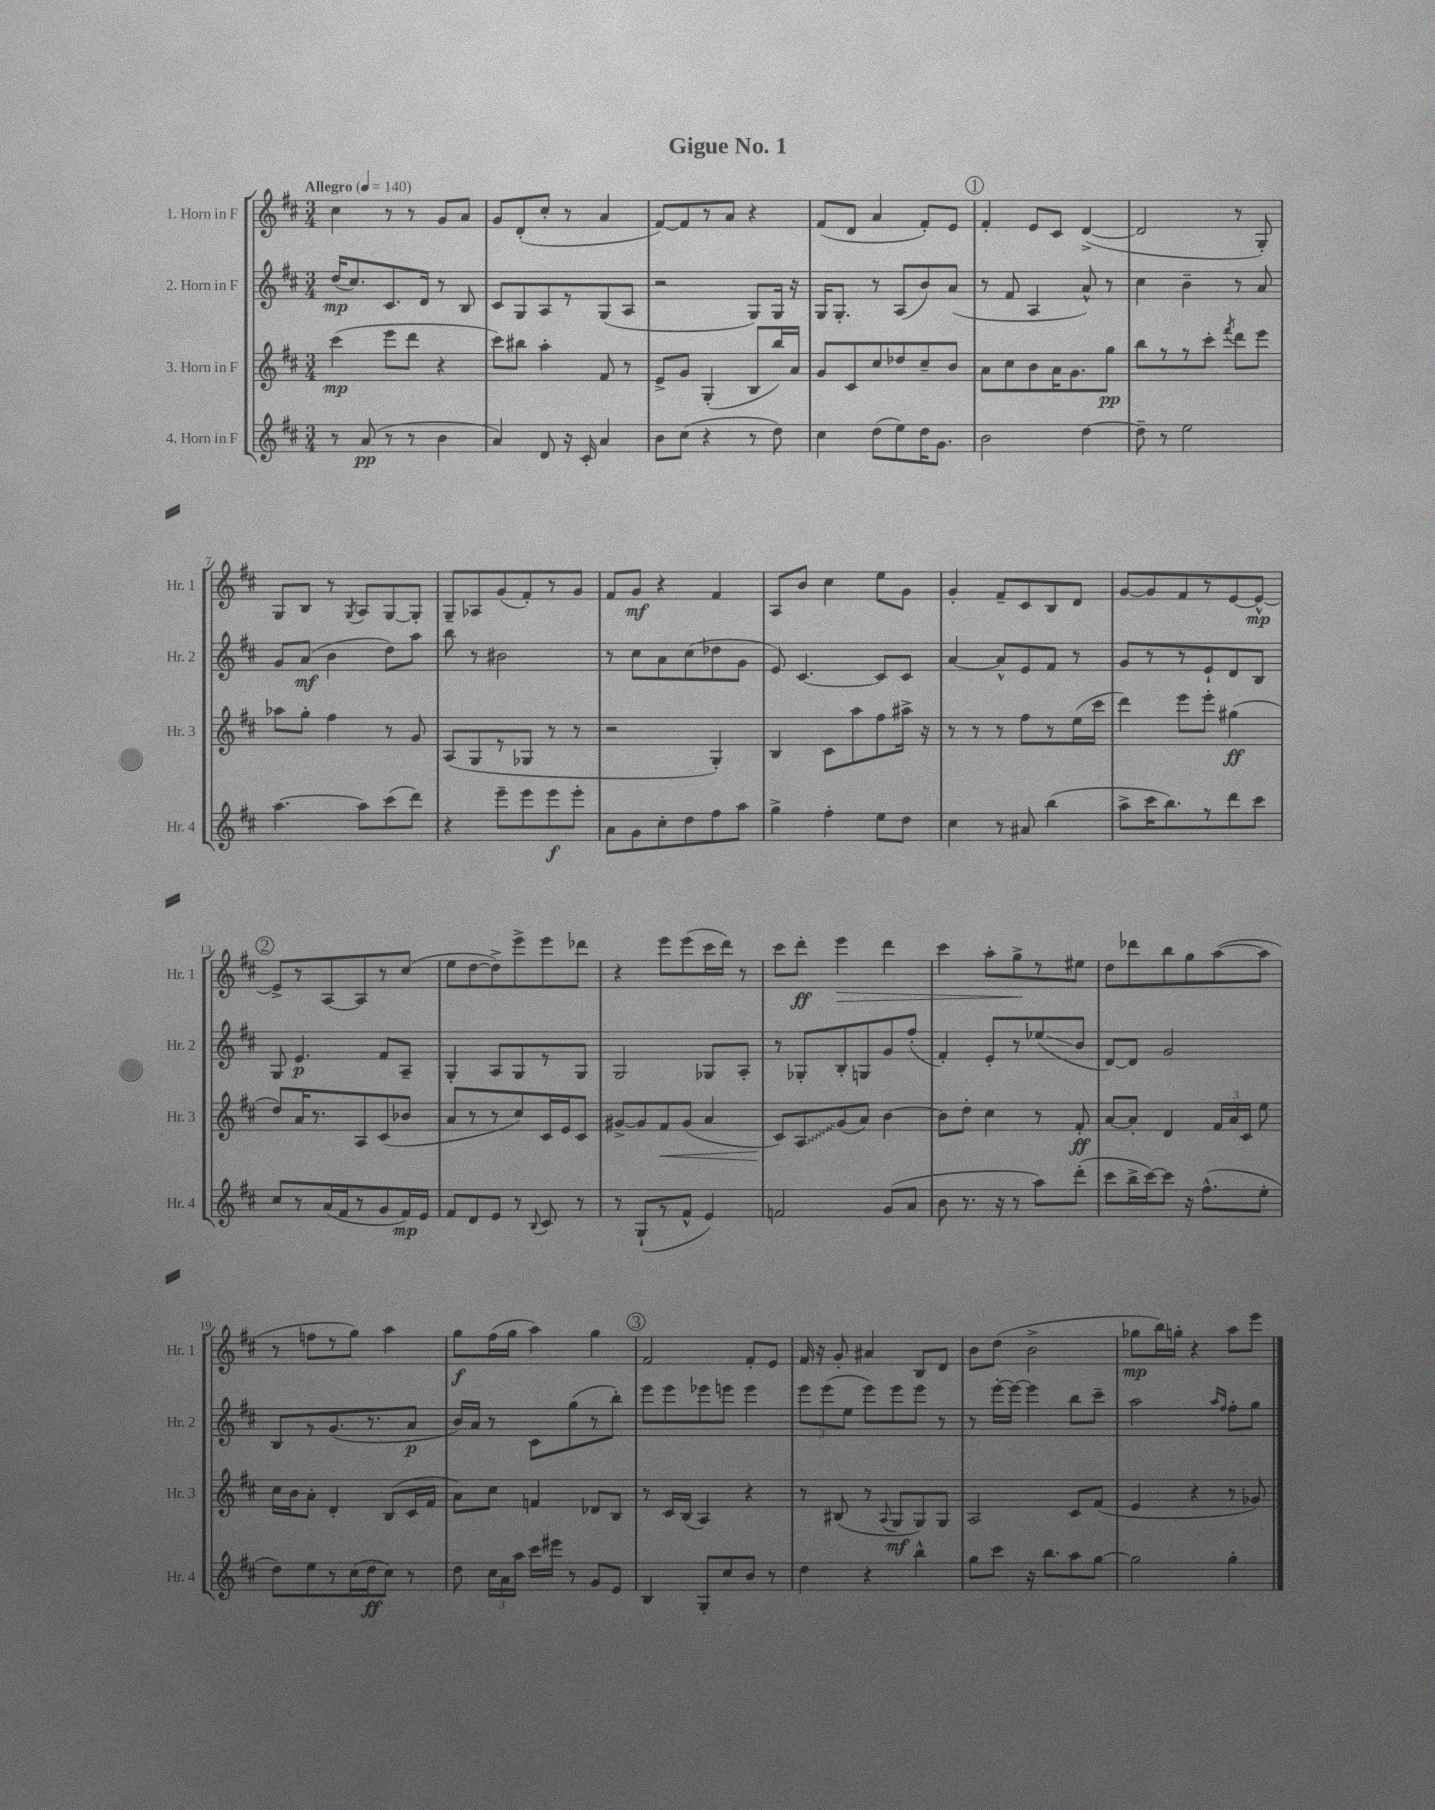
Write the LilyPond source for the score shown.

\header { title = "Gigue No. 1" }
<<
\new StaffGroup <<
\new Staff = "s0" \with { instrumentName = "1. Horn in F" shortInstrumentName = "Hr. 1" } {
    \clef treble \key d \major \numericTimeSignature \time 3/4 \tempo "Allegro" 4 = 140
    \autoBeamOff cis''4 r8 r8 g'8[ a'8] |
    g'8[ d'8-.( cis''8]-. r8 a'4 |
    fis'8[~) fis'8 r8 a'8] r4 |
    fis'8[( d'8] a'4 fis'8[-.) e'8] |
    \mark \markup { \circle "1" } fis'4-. e'8[ cis'8] d'4~->( |
    d'2 r8 g8-.) |
    g8[ b8] r8 \acciaccatura { g8 } a8[ g8~ g8]-. |
    g8[-- aes8 g'8( fis'8-.) r8 g'8] |
    fis'8[ g'8]\mf r4 fis'4 |
    a8[ b'8] cis''4 e''8[ g'8] |
    g'4-. fis'8[-- cis'8 b8 d'8] |
    g'8[~ g'8 fis'8 r8 e'8~ e'8]~-^\mp |
    \mark \markup { \circle "2" } e'8[-> r8 a8~ a8 r8 cis''8]( |
    e''8[ d''8~ d''8->) e'''8-> e'''8 des'''8] |
    r4 e'''8[ e'''8( cis'''16 d'''16]) r8 |
    cis'''8[ d'''8]-.\ff e'''4\> d'''4 |
    cis'''4 a''8[-. g''8->\! r8 eis''8] |
    d''8[ des'''8 b''8 g''8 a''8~( a''8] |
    r8 f''8[ r8 g''8]) a''4 |
    g''8[\f fis''16( g''16] a''4) g''4 |
    \mark \markup { \circle "3" } fis'2 fis'8[-. e'8] |
    fis'16 r16 g'8-. ais'4 b8[ d'8] |
    b'8[ d''8]( b'2-> |
    ges''8[\mp b''16) g''16]-. r4 a''8[ e'''8] \bar "|." |
}
\new Staff = "s1" \with { instrumentName = "2. Horn in F" shortInstrumentName = "Hr. 2" } {
    \clef treble \key d \major \numericTimeSignature \time 3/4
    \autoBeamOff d''16[\mp( cis''8.) cis'8. d'16] r8 b8 |
    cis'8[ g8 a8 r8 g8( a8] |
    r2 g8[) g16] r16 |
    g16[ g8.]-. r8 a8[( b'8) a'8]( |
    \mark \markup { \circle "1" } r8 fis'8 a4 a'8-^) r8 |
    cis''4 b'4-- r8 a'8 |
    g'8[ a'8]\mf( b'4 d''8[) a''8] |
    b''8 r8 bis'2 |
    r8 cis''8[ a'8 cis''8( des''8 g'8] |
    e'8) cis'4.~ cis'8[ cis'8] |
    a'4~ a'8[-^ e'8 fis'8] r8 |
    g'8[ r8 r8 e'8-! d'8 b8] |
    \mark \markup { \circle "2" } g8 e'4.\p fis'8[ a8]-- |
    g4-. a8[ g8 r8 g8] |
    g2 ges8[ a8]-. |
    r8 ges8[-. b8-. g8 g'8 fis''8]-.( |
    fis'4-.) e'8[-. r8 ees''8\glissando( b'8] |
    d'8[~) d'8] g'2 |
    b8[ r8 g'8.( r8. a'8]\p |
    b'16[) a'16] r8 cis'8[ g''8( r8 b''8]-.) |
    \mark \markup { \circle "3" } e'''8[ e'''8 ees'''8 e'''8] e'''4 |
    \tuplet 3/2 { e'''8[ e'''8( e''8] } e'''8[) e'''8 e'''8] r8 |
    r8 e'''16[~-. e'''16]~ e'''4 b''8[ cis'''8]-- |
    a''2 \grace { a''16[ fis''16] } fis''8[-. g''8] \bar "|." |
}
\new Staff = "s2" \with { instrumentName = "3. Horn in F" shortInstrumentName = "Hr. 3" } {
    \clef treble \key d \major \numericTimeSignature \time 3/4
    \autoBeamOff cis'''4\mp( e'''8[ d'''8] r4 |
    cis'''8[) bis''8] a''4-. fis'8 r8 |
    e'8[-> g'8] g4-.( b8[ b''16) a'16] |
    g'8[ cis'8 cis''8 des''8 cis''8-- b'8] |
    \mark \markup { \circle "1" } a'8[ cis''8 b'8 a'16 g'8. g''8]\pp |
    b''8[ r8 r8 cis'''8]-. \acciaccatura { fis'''8 } d'''8[ e'''8] |
    aes''8[ g''8]-. fis''4 r8 g'8 |
    a8[( g8 r8 ges8] r8 r8 |
    r2 g4-.) |
    b4 cis'8[ a''8 fis''8 ais''16]-> r16 |
    r8 r8 r8 fis''8[ r8 e''16( cis'''16] |
    d'''4) e'''8[ e'''8]-. gis''4\ff( |
    \mark \markup { \circle "2" } d''8[) a'16 r8. a8 cis'8( bes'8] |
    a'8[ r8 r8 cis''8) cis'16 e'16 cis'8] |
    gis'8[~-> gis'8 fis'8\< gis'8]( a'4 |
    cis'8[\!) \once \override Glissando.style = #'zigzag a8\glissando g'8( a'8]) b'4~ |
    b'8[ d''8]-. cis''4 r8 fis'8-.\ff |
    a'8[~ a'8]-. d'4 \tuplet 3/2 { fis'16[ a'16 cis'16] } e''8 |
    cis''16[ b'16 a'8]-. d'4-. b8[( cis'16 fis'16] |
    a'8[) cis''8] f'4 des'8[ b8] |
    \mark \markup { \circle "3" } r8 cis'16[ b16]( a4) r4 |
    r8 bis8( r8 \appoggiatura { a8 } g8[\mf g8) g8] |
    a2 cis'8[ fis'8]( |
    e'4 r4 r8 ges'8) \bar "|." |
}
\new Staff = "s3" \with { instrumentName = "4. Horn in F" shortInstrumentName = "Hr. 4" } {
    \clef treble \key d \major \numericTimeSignature \time 3/4
    \autoBeamOff r8 a'8\pp( r8 r8 b'4 |
    a'4) d'8 r16 cis'16-. a'4 |
    b'8[ cis''8]( r4 r8 d''8) |
    cis''4 d''8[( e''8) d''16 g'8.] |
    \mark \markup { \circle "1" } b'2 d''4~ |
    d''8-- r8 e''2 |
    a''4.~ a''8[ cis'''8( d'''8]) |
    r4 e'''8[-- e'''8 e'''8\f e'''8]-. |
    a'8[ g'8 cis''8-. d''8 fis''8 a''8] |
    g''4-> fis''4-. e''8[ d''8] |
    cis''4 r8 ais'8 b''4( |
    a''8[-> cis'''16 b''8.) r8 d'''8 cis'''8] |
    \mark \markup { \circle "2" } cis''8[ r8 a'16( fis'16 r8 g'8 fis'16\mp) e'16] |
    fis'8[ d'8 e'8] r8 \appoggiatura { b8 } cis'8 r8 |
    r8 g8[-!( r8 fis'8]-^ e'4) |
    f'2 g'8[( a'8] |
    b'8 r8. r16 r8 a''8[) d'''8]-.( |
    cis'''8[ b''16-> cis'''16~) cis'''8] r16 fis''8.[-^( e''8]-. |
    d''8[) e''8 r8 cis''16( d''16\ff cis''8]) r8 |
    d''8 \tuplet 3/2 { cis''16[ a'16 a''16] } cis'''16[ eis'''16] r8 g'8[ e'8] |
    \mark \markup { \circle "3" } b4 g8[-. cis''8 b'8] r8 |
    d''4 r4 b''4-^ |
    g''8[ cis'''8] r16 b''8.[ a''8 g''8]~ |
    g''2 g''4-. \bar "|." |
}
>>
>>
